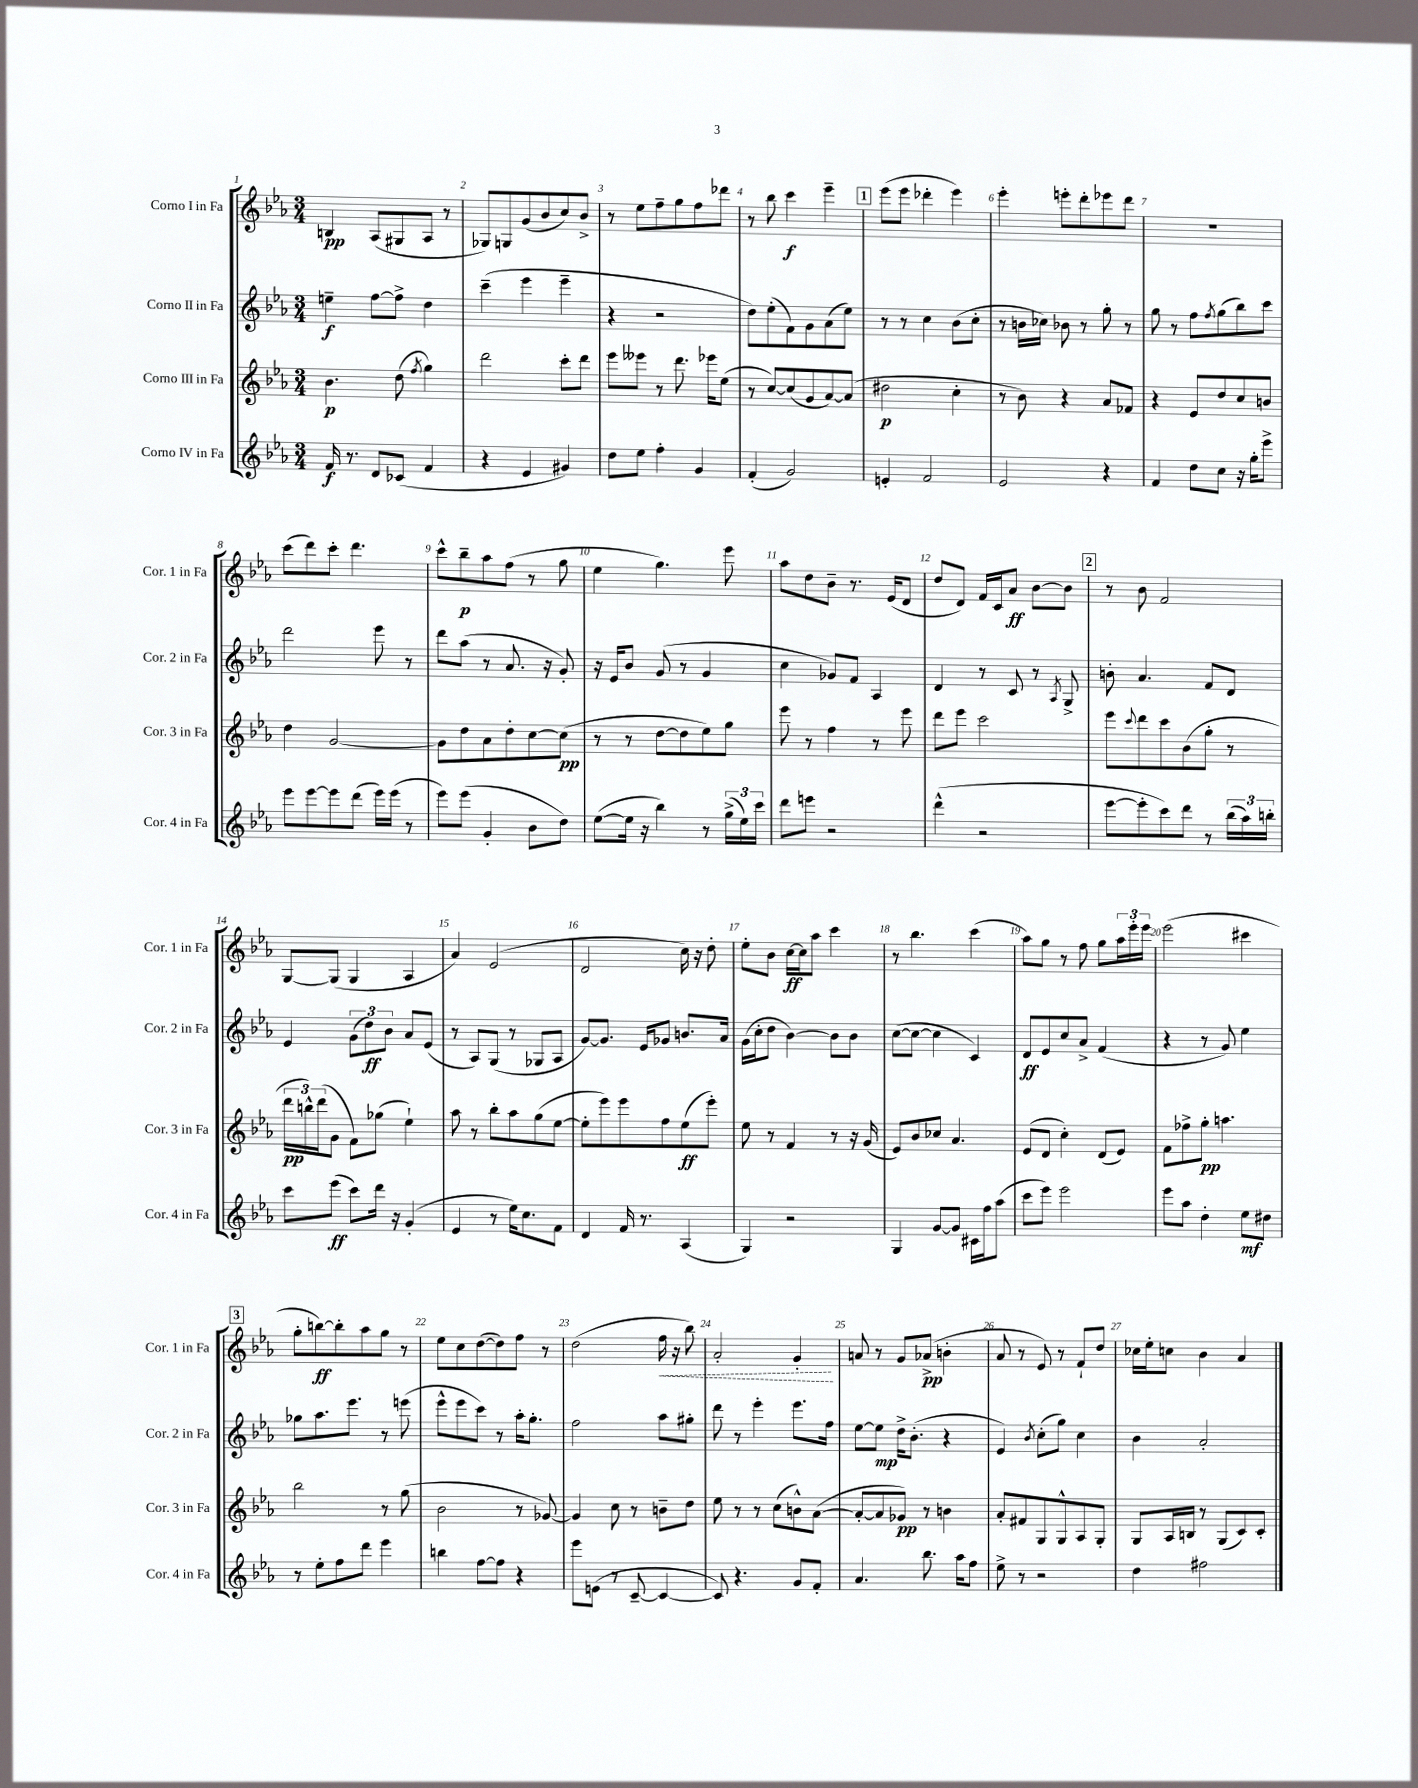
<<
\new StaffGroup <<
\new Staff = "s0" \with { instrumentName = "Corno I in Fa" shortInstrumentName = "Cor. 1 in Fa" } {
    \clef treble \key ees \major \numericTimeSignature \time 3/4
    b4\pp aes8( gis8 aes8 r8 |
    ges8) g8 g'8( bes'8 c''8) bes'8-> |
    r8 ees''8 f''8-- g''8 f''8 des'''8 |
    r8 bes''8 c'''4\f ees'''4-- |
    \mark \markup { \box "1" } ees'''8( ees'''8 des'''4-. ees'''4) |
    ees'''4-. e'''8-. d'''8-. ees'''8 d'''8 |
    R2. |
    c'''8( d'''8) c'''8-. d'''4. |
    c'''8-^ bes''8--\p aes''8 f''8( r8 g''8 |
    ees''4 g''4.) ees'''8 |
    aes''8 d''8 bes'8-- r8. ees'16( d'8 |
    d''8 d'8) f'16 c'16 aes'8\ff bes'8~ bes'8 |
    \mark \markup { \box "2" } r8 bes'8 f'2 |
    g8~ g8( g4 aes4 |
    aes'4) ees'2( |
    d'2 c''16) r16 d''8-. |
    ees''8-. bes'8 c''16~\ff c''16 aes''8 c'''4 |
    r8 bes''4. c'''4( |
    aes''8) g''8 r8 f''8 g''8 \tuplet 3/2 { aes''16 ees'''16-. ees'''16 } |
    ees'''2( cis'''4 |
    \mark \markup { \box "3" } g''8-. b''8~\ff) b''8-. aes''8 g''8 r8 |
    ees''8 c''8 d''8~( d''8) f''8 r8 |
    d''2( \once \override Hairpin.style = #'dashed-line f''16\< r16 bes''8) |
    aes'2-. g'4-.\! |
    a'8 r8 g'8 aes'8->\pp( b'4-. |
    aes'8 r8 ees'8) r8 f'8-! d''8 |
    ces''16 ees''16-. c''8 bes'4 aes'4 \bar "|." |
}
\new Staff = "s1" \with { instrumentName = "Corno II in Fa" shortInstrumentName = "Cor. 2 in Fa" } {
    \clef treble \key ees \major \numericTimeSignature \time 3/4
    e''4--\f f''8~ f''8-> d''4 |
    c'''4--( ees'''4 ees'''4-- |
    r4 r2 |
    d''8) ees''8-.( f'8) g'8 aes'8( ees''8) |
    \mark \markup { \box "1" } r8 r8 c''4 bes'8( c''8-. |
    r8 b'16 ces''16) bes'8 r8 g''8-. r8 |
    g''8 r8 f''8 \acciaccatura { f''8 } g''8( bes''8) c'''8 |
    d'''2 ees'''8 r8 |
    d'''8 aes''8( r8 aes'8. r16 g'8-.) |
    r16 ees'16 bes'8 g'8( r8 g'4 |
    c''4 ges'8) f'8 aes4 |
    d'4 r8 c'8 r8 \acciaccatura { aes8 } g8-> |
    \mark \markup { \box "2" } b'8-. aes'4. f'8 d'8 |
    ees'4 \tuplet 3/2 { g'8( d''8\ff) bes'8 } aes'8 ees'8( |
    r8 aes8) g8( r8 ges8 aes8 |
    g'8~) g'8. ees'16 ges'8 b'8. aes'16 |
    g'16( c''16-. d''8 bes'4~) bes'8 bes'8 |
    c''8~( c''8~ c''4 c'4) |
    d'8\ff ees'8 c''8 aes'8-> f'4( |
    r4 r8 g'8) ees''4 |
    \mark \markup { \box "3" } ges''8 aes''8. ees'''8. r8 e'''8( |
    ees'''8-^ ees'''8 c'''8) r8 aes''16-. g''8.-. |
    f''2 aes''8 gis''8-. |
    d'''8 r8 ees'''4-. ees'''8. f''16 |
    ees''8~ ees''8\mp d''16-> bes'8.-.( r4 |
    ees'4) \acciaccatura { bes'8 } c''8-.( g''8) c''4 |
    bes'4 aes'2-. \bar "|." |
}
\new Staff = "s2" \with { instrumentName = "Corno III in Fa" shortInstrumentName = "Cor. 3 in Fa" } {
    \clef treble \key ees \major \numericTimeSignature \time 3/4
    bes'4.\p d''8( \acciaccatura { f''8 } g''4) |
    d'''2 c'''8-. d'''8 |
    ees'''8 eeses'''8 r8 d'''8. ees'''16 ees''8( |
    r8 c''8~) c''8( g'8 aes'8~) aes'8( |
    \mark \markup { \box "1" } dis''2\p c''4-. |
    r8 bes'8) r4 aes'8 fes'8 |
    r4 ees'8 d''8 c''8 b'8 |
    d''4 g'2~ |
    g'8 d''8 aes'8 d''8-. c''8~ c''8\pp( |
    r8 r8 d''8~ d''8 ees''8) g''8 |
    ees'''8 r8 f''4 r8 ees'''8 |
    d'''8 ees'''8 c'''2 |
    \mark \markup { \box "2" } ees'''8 \appoggiatura { c'''8 } d'''8 c'''8 bes'8( g''8-. r8 |
    \tuplet 3/2 { d'''16\pp b''16-^) d'''16( } g'8 f'8) ges''8( ees''4-!) |
    aes''8 r8 bes''8-. aes''8 g''8( ees''8~ |
    ees''8-. ees'''8) ees'''8 f''8 ees''8\ff( ees'''8-.) |
    ees''8 r8 f'4 r8 r16 g'16( |
    ees'8) bes'8 ces''8 aes'4. |
    ees'8( d'8 c''4-.) d'8( ees'8) |
    f'8 fes''8-> g''8-.\pp a''4. |
    \mark \markup { \box "3" } bes''2 r8 g''8( |
    bes'2 r8 ges'8~) |
    ges'4 c''8 r8 b'8-- d''8 |
    ees''8 r8 r8 c''8( b'8-^) aes'8~( |
    aes'8~-. aes'8 ges'8\pp) r8 b'4 |
    aes'8-. fis'8 g8 g8-^ aes8 g8-. |
    g8 aes16 b16 r8 g8( c'8) c'8-. \bar "|." |
}
\new Staff = "s3" \with { instrumentName = "Corno IV in Fa" shortInstrumentName = "Cor. 4 in Fa" } {
    \clef treble \key ees \major \numericTimeSignature \time 3/4
    f'16\f r8. d'8 ces'8( f'4 |
    r4 ees'4 gis'4) |
    d''8 ees''8 f''4-. g'4 |
    f'4-.( g'2) |
    \mark \markup { \box "1" } e'4-. f'2 |
    ees'2 r4 |
    f'4 d''8 c''8 r16 g''16-. ees'''8-> |
    ees'''8 ees'''8~ ees'''8 d'''8( ees'''16) ees'''16( r8 |
    ees'''8) ees'''8( g'4-. bes'8 d''8) |
    ees''8~( ees''16 r16 bes''4) r8 \tuplet 3/2 { g''16->( ees''16) c'''16 } |
    d'''8 e'''8 r2 |
    d'''4-^( r2 |
    \mark \markup { \box "2" } ees'''8~ ees'''8-. c'''8) d'''8 r8 \tuplet 3/2 { bes''16( aes''16) b''16-. } |
    c'''8 ees'''8\ff( c'''8) d'''16 r16 g'4-.( |
    ees'4 r8 ees''16) c''8. f'8 |
    d'4 f'16 r8. aes4( |
    g4) r2 |
    g4 g'8~ g'8 cis'16 f''16 aes''8( |
    c'''8 ees'''8) ees'''2 |
    ees'''8 aes''8 d''4-. ees''8\mf dis''8 |
    \mark \markup { \box "3" } r8 ees''8-. f''8 d'''8 ees'''4 |
    b''4 f''8~ f''8 r4 |
    ees'''8 e'8( r8 c'8~-- c'4~ |
    c'8) r4. g'8 f'8-. |
    aes'4. bes''8. aes''16 f''8 |
    ees''8-> r8 r2 |
    d''4 fis''2 \bar "|." |
}
>>
>>
\layout { \context { \Score \override BarNumber.break-visibility = ##(#f #t #t) barNumberVisibility = #all-bar-numbers-visible } }
